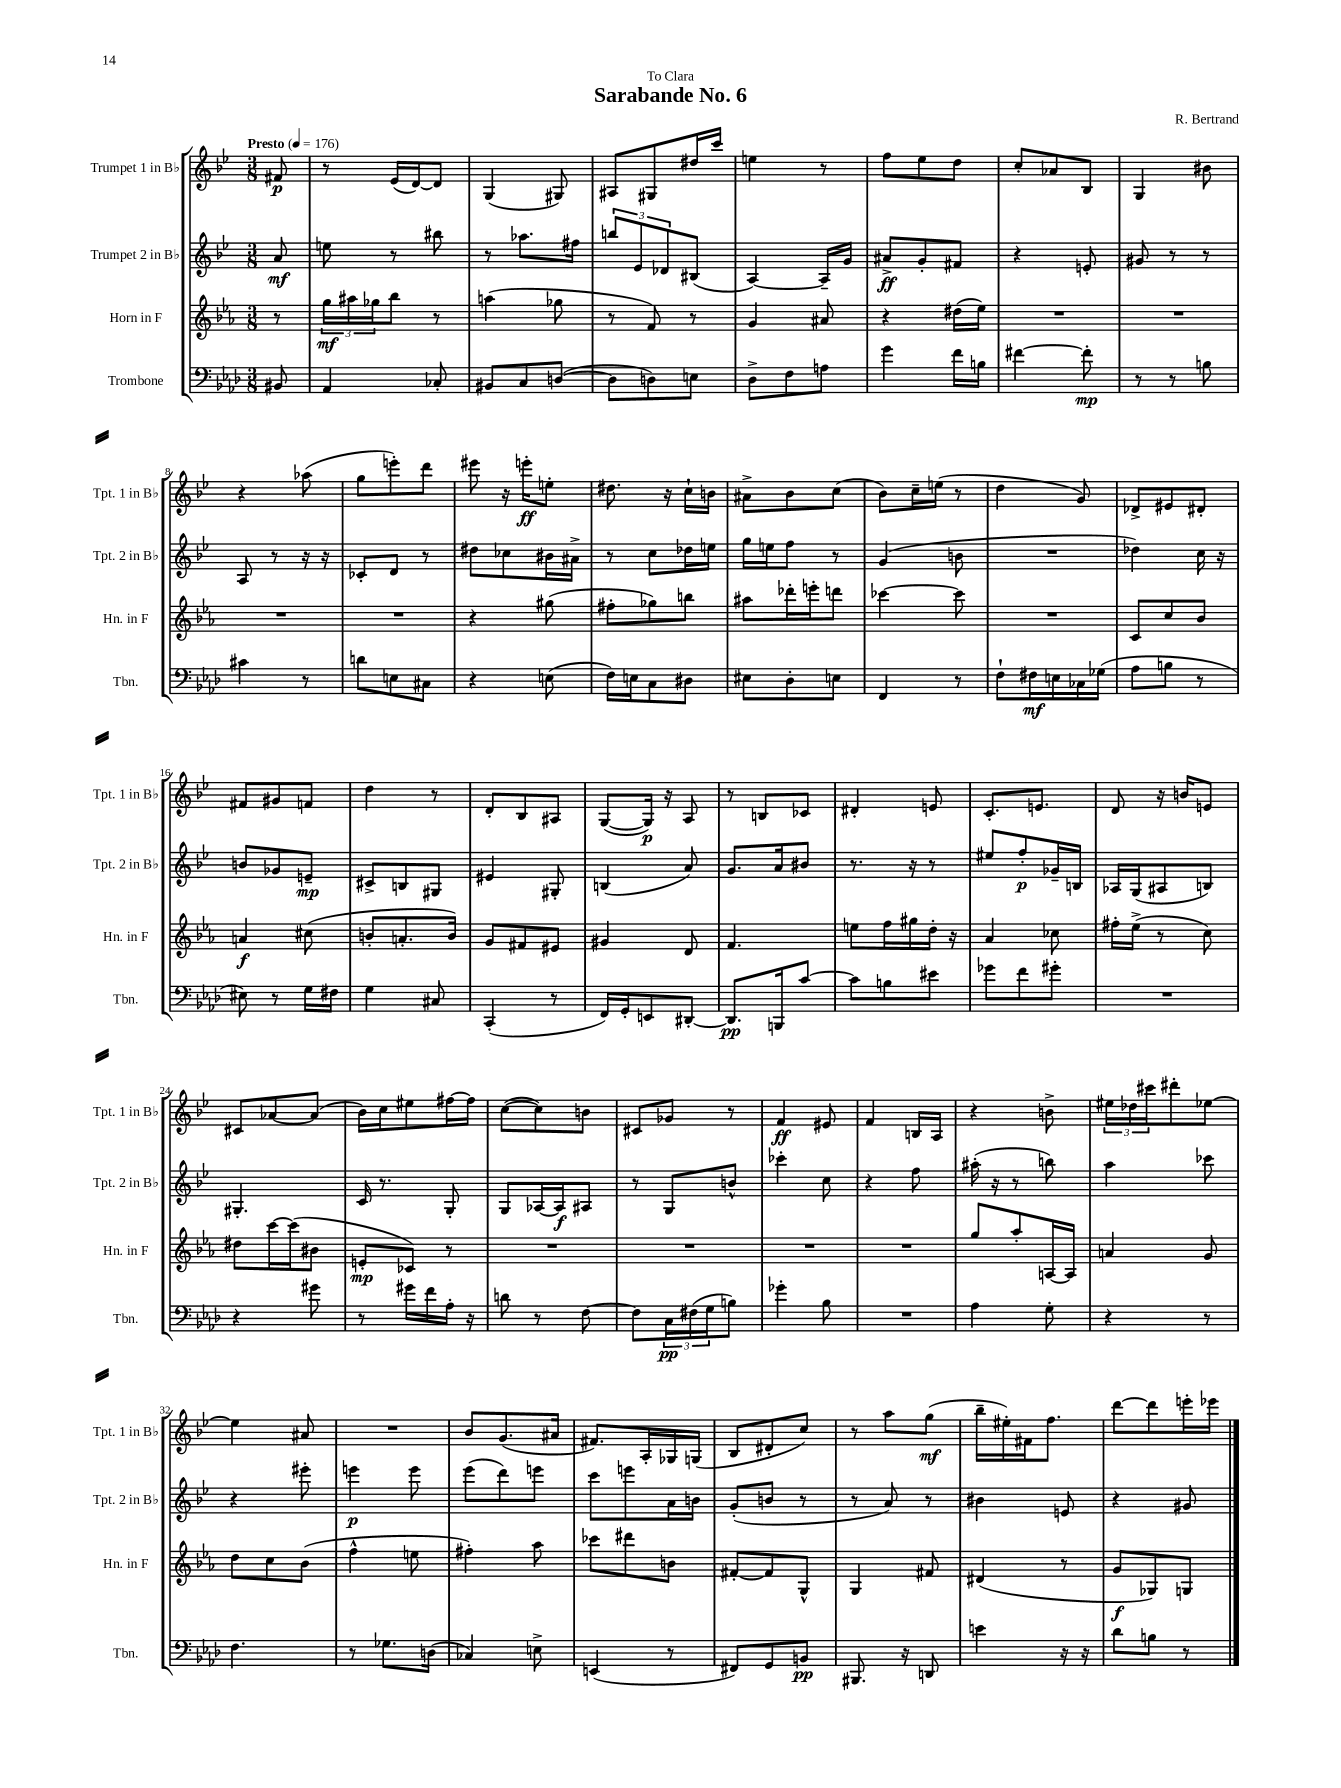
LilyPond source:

\header { title = "Sarabande No. 6" composer = "R. Bertrand" dedication = "To Clara" }
<<
\new StaffGroup <<
\new Staff = "s0" \with { instrumentName = "Trumpet 1 in Bb" shortInstrumentName = "Tpt. 1 in Bb" } {
    \clef treble \key bes \major \numericTimeSignature \time 3/8 \partial 8 \tempo "Presto" 4 = 176
    fis'8\p |
    r8 ees'16( d'16~) d'8 |
    g4( gis8) |
    ais8 gis8 dis''16 c'''16 |
    e''4 r8 |
    f''8 ees''8 d''8 |
    c''8-. aes'8 bes8 |
    g4 bis'8 |
    r4 aes''8( |
    g''8 e'''8-.) d'''8 |
    eis'''8 r16 e'''16-.\ff e''8-. |
    dis''8. r16 c''16-! b'16 |
    ais'8-> bes'8 c''8( |
    bes'8) c''16-- e''16( r8 |
    d''4 g'8) |
    des'8-> eis'8 dis'8-. |
    fis'8 gis'8 f'8 |
    d''4 r8 |
    d'8-. bes8 ais8 |
    g8~( g16\p) r16 a8 |
    r8 b8 ces'8 |
    dis'4-. e'8 |
    c'8.-. e'8. |
    d'8 r16 b'16 e'8 |
    cis'8 aes'8~ aes'8( |
    bes'16) c''16 eis''8 fis''16~ fis''16 |
    c''8~( c''8) b'8 |
    cis'8 ges'8 r8 |
    f'4\ff eis'8 |
    f'4 b16 a16 |
    r4 b'8-> |
    \tuplet 3/2 { eis''16 des''16 cis'''16 } dis'''8-. ees''8~ |
    ees''4 ais'8 |
    R4. |
    bes'8 g'8.( ais'16 |
    fis'8.) a16-. ges16 g16( |
    bes8 dis'8-. c''8) |
    r8 a''8 g''8\mf( |
    bes''16-- eis''16-.) fis'16 f''8. |
    d'''8~ d'''8 e'''16-. ees'''16 \bar "|." |
}
\new Staff = "s1" \with { instrumentName = "Trumpet 2 in Bb" shortInstrumentName = "Tpt. 2 in Bb" } {
    \clef treble \key bes \major \numericTimeSignature \time 3/8 \partial 8
    a'8\mf |
    e''8 r8 bis''8 |
    r8 aes''8. fis''16 |
    \tuplet 3/2 { b''8 ees'8 des'8 } bis8( |
    a4~) a16-- g'16 |
    ais'8->\ff g'8-. fis'8 |
    r4 e'8-. |
    gis'8 r8 r8 |
    a8 r8 r16 r16 |
    ces'8-. d'8 r8 |
    dis''8 ces''8 bis'16 ais'16-> |
    r8 c''8 des''16 e''16 |
    g''16 e''16 f''8 r8 |
    g'4( b'8 |
    R4. |
    des''4) c''16 r16 |
    b'8 ges'8 e'8--\mp |
    cis'8-> b8 gis8 |
    eis'4 gis8-. |
    b4( a'8) |
    g'8. a'16 bis'8 |
    r8. r16 r8 |
    eis''8 f''8-.\p ges'16-- b16 |
    aes16 g16( ais8 b8) |
    gis4.-. |
    c'16 r8. g8-. |
    g8 aes16~ aes16\f ais8 |
    r8 g8 b'8-^ |
    ces'''4-. c''8 |
    r4 f''8 |
    ais''16-.( r16 r8 b''8) |
    a''4 ces'''8 |
    r4 eis'''8-. |
    e'''4\p e'''8 |
    ees'''8( d'''8) e'''8 |
    c'''8 e'''8 a'16 b'16 |
    g'8-.( b'8 r8 |
    r8 a'8) r8 |
    bis'4 e'8 |
    r4 gis'8 \bar "|." |
}
\new Staff = "s2" \with { instrumentName = "Horn in F" shortInstrumentName = "Hn. in F" } {
    \clef treble \key ees \major \numericTimeSignature \time 3/8 \partial 8
    r8 |
    \tuplet 3/2 { g''16\mf ais''16 ges''16 } bes''8 r8 |
    a''4( ges''8 |
    r8 f'8) r8 |
    g'4 ais'8 |
    r4 dis''16( ees''16) |
    R4. |
    R4. |
    R4. |
    R4. |
    r4 gis''8( |
    fis''8-. ges''8) b''8 |
    ais''8 des'''16-. e'''16-. d'''8 |
    ces'''4~ ces'''8 |
    R4. |
    c'8 c''8 bes'8 |
    a'4\f cis''8( |
    b'8-. a'8.-. b'16) |
    g'8 fis'8 eis'8 |
    gis'4 d'8 |
    f'4. |
    e''8 f''16 gis''16 d''16-. r16 |
    aes'4 ces''8 |
    fis''16-. ees''16->( r8 c''8) |
    dis''8 c'''16~ c'''16( bis'8 |
    e'8-.\mp ces'8) r8 |
    R4. |
    R4. |
    R4. |
    R4. |
    g''8 aes''8-. a16~ a16 |
    a'4 g'8 |
    d''8 c''8 bes'8( |
    f''4-^ e''8 |
    fis''4-.) aes''8 |
    ces'''8 dis'''8 b'8 |
    fis'8~-. fis'8 g8-^ |
    g4 fis'8 |
    dis'4( r8 |
    g'8\f ges8) g8 \bar "|." |
}
\new Staff = "s3" \with { instrumentName = "Trombone" shortInstrumentName = "Tbn." } {
    \clef bass \key aes \major \numericTimeSignature \time 3/8 \partial 8
    bis,8 |
    aes,4 ces8-. |
    bis,8 c8 d8~( |
    d8 d8) e8 |
    des8-> f8 a8 |
    g'4 f'16 b16 |
    fis'4~ fis'8-.\mp |
    r8 r8 b8 |
    cis'4 r8 |
    d'8 e8 cis8 |
    r4 e8( |
    f16) e16 c8 dis8 |
    eis8 des8-. e8 |
    f,4 r8 |
    f8-! fis16\mf e16 ces16 ges16( |
    aes8 b8 r8 |
    eis8) r8 g16 fis16 |
    g4 cis8 |
    c,4-.( r8 |
    f,16) g,16-. e,8 dis,8~-. |
    dis,8.\pp b,,16 c'8~ |
    c'8 b8 eis'8 |
    ges'8 f'8 gis'8-. |
    R4. |
    r4 gis'8 |
    r8 gis'16 f'16 aes16-. r16 |
    d'8 r8 f8~ |
    f8 \tuplet 3/2 { c16\pp fis16( g16 } b8) |
    ges'4-. bes8 |
    R4. |
    aes4 g8-. |
    r4 r8 |
    f4. |
    r8 ges8. d16( |
    ces4) e8-> |
    e,4( r8 |
    fis,8) g,8 b,8\pp |
    bis,,8. r16 d,8 |
    e'4 r16 r16 |
    des'8 b8 r8 \bar "|." |
}
>>
>>
